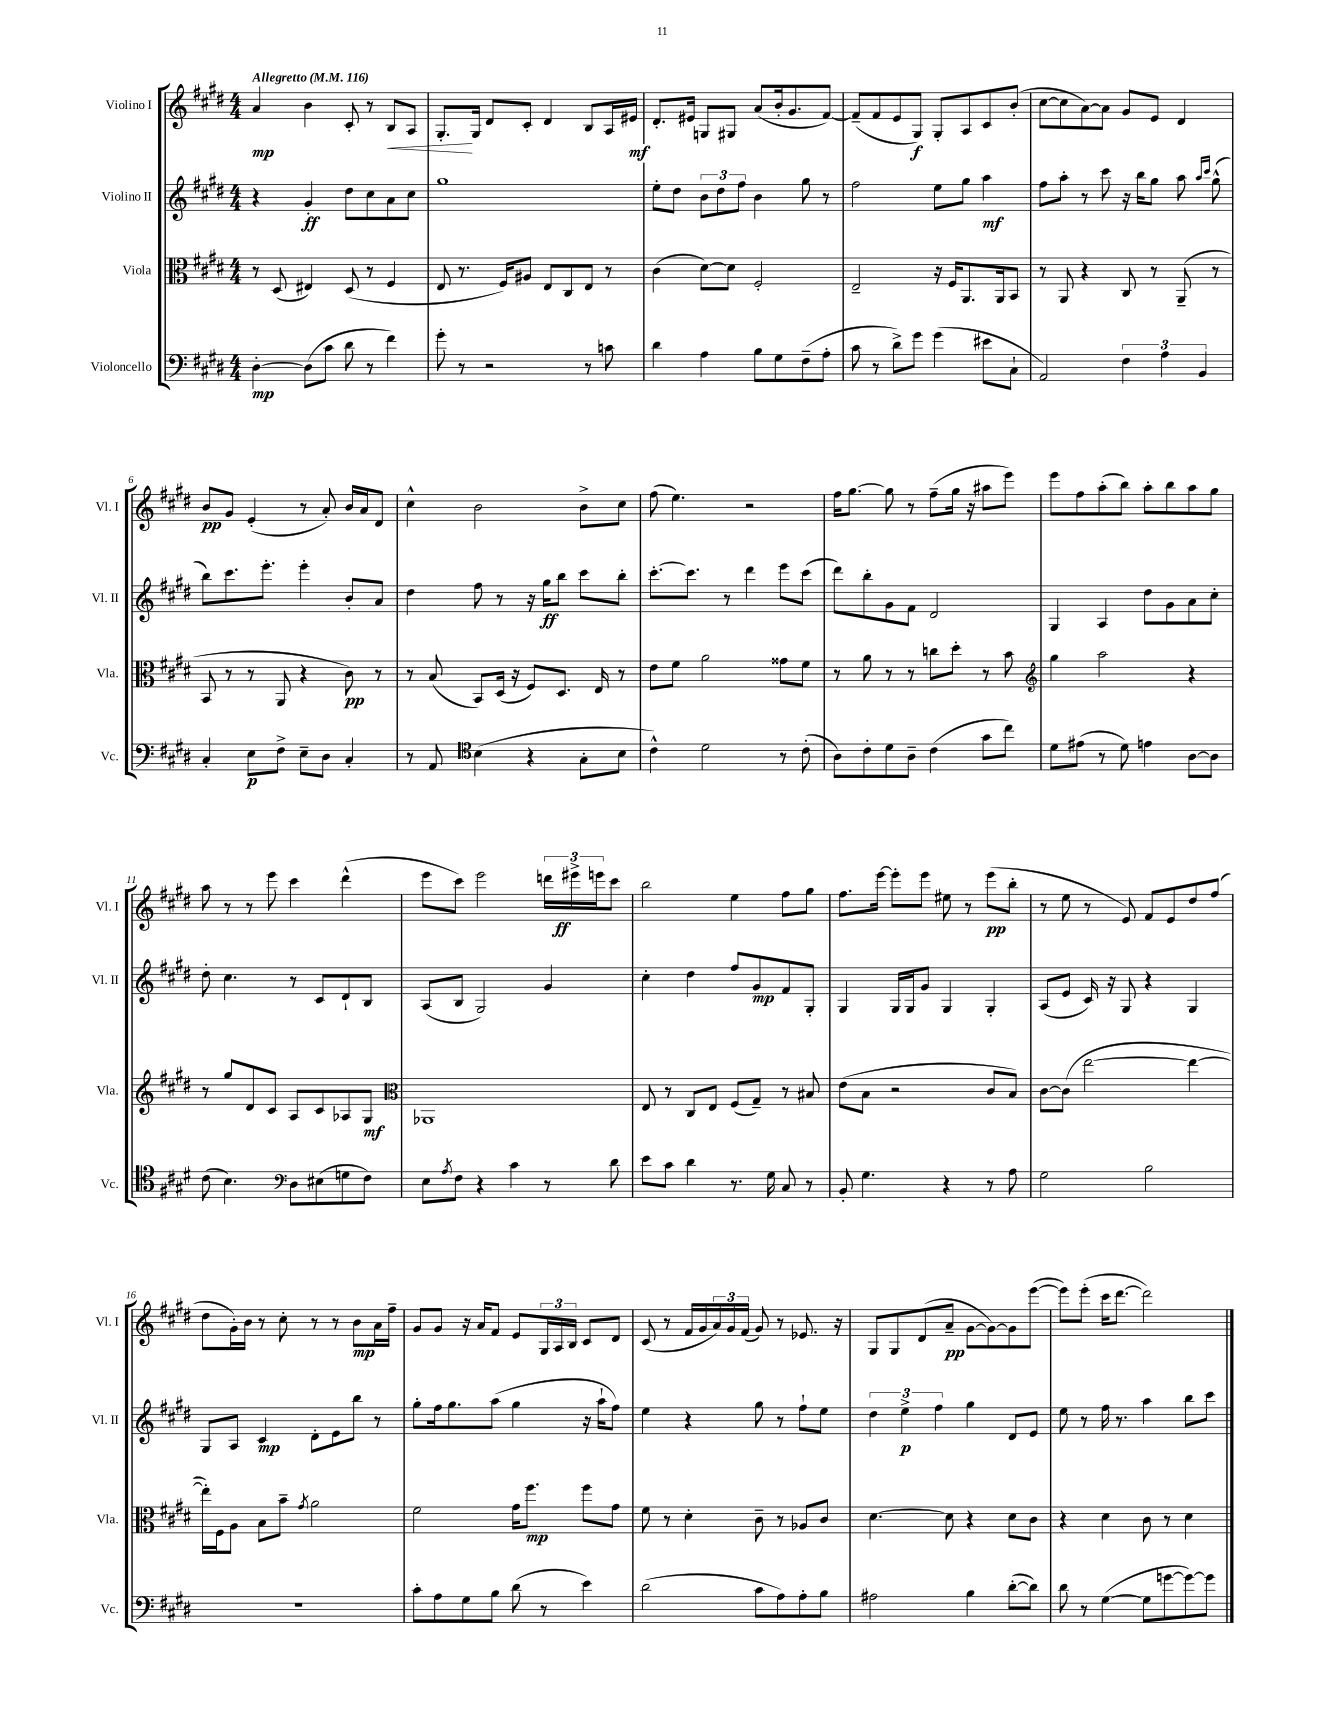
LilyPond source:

<<
\new StaffGroup <<
\new Staff = "s0" \with { instrumentName = "Violino I" shortInstrumentName = "Vl. I" } {
    \clef treble \key e \major \numericTimeSignature \time 4/4 \tempo "Allegretto" 4 = 116
    a'4\mp b'4 cis'8-. r8 b8\< a8 |
    gis8.-.\! gis16 dis'8 cis'8-. dis'4 b8 a16 eis'16\mf |
    dis'8.-. eis'16 g8 gis8 a'8( b'16-. gis'8. fis'8~) |
    fis'8--( fis'8 e'8 gis8\f) gis8-. a8 cis'8 b'8-.( |
    cis''8~ cis''8 a'8~) a'8 gis'8 e'8 dis'4 |
    b'8\pp gis'8 e'4-.( r8 a'8-.) b'16 a'16 dis'8 |
    cis''4-^ b'2 b'8-> cis''8 |
    fis''8( e''4.) r2 |
    fis''16 gis''8.~ gis''8 r8 fis''8--( gis''16 r16 ais''8 e'''8) |
    e'''8 fis''8 a''8-.( b''8) a''8-. b''8 a''8 gis''8 |
    a''8 r8 r8 e'''8 cis'''4 dis'''4-^( |
    e'''8 cis'''8) e'''2 \tuplet 3/2 { d'''16 eis'''16->\ff e'''16 } cis'''8 |
    b''2 e''4 fis''8 gis''8 |
    fis''8. e'''16~ e'''8-. e'''8 eis''8 r8 e'''8\pp( b''8-. |
    r8 e''8 r8 e'8) fis'8 e'8 dis''8 fis''8( |
    dis''8 gis'16-.) b'16 r8 cis''8-. r8 r8 b'8\mp a'16 fis''16-- |
    gis'8 gis'8 r16 a'16 fis'8 e'8 \tuplet 3/2 { gis16 a16 b16 } cis'8 dis'8 |
    cis'8( r8 fis'16 gis'16 \tuplet 3/2 { a'16) gis'16 fis'16( } gis'8) r8 ees'8. r16 |
    gis8 gis8 dis'8( a'8--\pp gis'8~ gis'8~) gis'8 e'''8~( |
    e'''8) e'''8-.( cis'''16 dis'''8.~ dis'''2) \bar "|." |
}
\new Staff = "s1" \with { instrumentName = "Violino II" shortInstrumentName = "Vl. II" } {
    \clef treble \key e \major \numericTimeSignature \time 4/4
    r4 gis'4-.\ff dis''8 cis''8 a'8 cis''8 |
    gis''1 |
    e''8-. dis''8 \tuplet 3/2 { b'8 dis''8 fis''8 } b'4 gis''8 r8 |
    fis''2 e''8 gis''8 a''4\mf |
    fis''8 a''8-. r8 cis'''8 r16 b''16 gis''8 a''8 \grace { a''16 cis'''16 } gis''8-^( |
    b''8) cis'''8. e'''8.-. e'''4-. b'8-. a'8 |
    dis''4 fis''8 r8 r16 gis''16\ff b''8 cis'''8 b''8-. |
    cis'''8.~-. cis'''8. r8 dis'''4 e'''8 cis'''8( |
    dis'''8) b''8-. gis'8 fis'8 dis'2 |
    gis4 a4 dis''8 gis'8 a'8 cis''8-. |
    dis''8-. cis''4. r8 cis'8 dis'8-! b8 |
    a8( b8 gis2) gis'4 |
    cis''4-. dis''4 fis''8 gis'8\mp fis'8 gis8-. |
    gis4 gis16 gis16 gis'8 gis4 gis4-. |
    a8( e'8 cis'16) r16 gis8 r4 gis4 |
    gis8 a8 cis'4\mp dis'8-. e'8 b''8 r8 |
    gis''8-. fis''16 gis''8. a''8( gis''4 r16 a''16-! fis''8) |
    e''4 r4 gis''8 r8 fis''8-! e''8 |
    \tuplet 3/2 { dis''4 e''4->\p fis''4 } gis''4 dis'8 e'8 |
    e''8 r8 fis''16 r8. a''4 b''8 cis'''8 \bar "|." |
}
\new Staff = "s2" \with { instrumentName = "Viola" shortInstrumentName = "Vla." } {
    \clef alto \key e \major \numericTimeSignature \time 4/4
    r8 dis8( eis4) dis8( r8 fis4 |
    e8 r8. fis16) ais8 e8 cis8 e8 r8 |
    cis'4( dis'8~) dis'8 fis2-. |
    e2-- r16 fis16 a,8. a,16 b,8 |
    r8 a,8 r4 cis8 r8 a,8--( r8 |
    b,8 r8 r8 a,8 r4 cis'8\pp) r8 |
    r8 b8( b,8) dis16( r16 fis8) dis8. e16 r8 |
    e'8 fis'8 a'2 gisis'8 fis'8 |
    r8 a'8 r8 r8 c''8 dis''8-. r8 b'8 |
    \clef treble gis''4 a''2 r4 |
    r8 gis''8 dis'8 cis'8 a8 cis'8 aes8 gis8\mf |
    \clef alto aes,1 |
    e8 r8 cis8 e8 fis8( gis8--) r8 bis8 |
    e'8( b8 r2 cis'8 b8) |
    cis'8~ cis'8( e''2~ e''4~ |
    e''16-.) fis16 a8 b8 b'8-- \acciaccatura { gis'8 } a'2 |
    fis'2 gis'16 fis''8.\mp fis''8 gis'8 |
    fis'8 r8 dis'4-. cis'8-- r8 aes8 cis'8 |
    dis'4.~ dis'8 r4 dis'8 cis'8 |
    r4 dis'4 cis'8 r8 dis'4 \bar "|." |
}
\new Staff = "s3" \with { instrumentName = "Violoncello" shortInstrumentName = "Vc." } {
    \clef bass \key e \major \numericTimeSignature \time 4/4
    dis4~-.\mp dis8( cis'8 dis'8 r8 fis'4) |
    gis'8-. r8 r2 r8 c'8 |
    dis'4 a4 b8 gis8 fis8--( a8-. |
    cis'8 r8 dis'8->) gis'8 gis'4( eis'8 cis8-! |
    a,2) \tuplet 3/2 { fis4 a4 b,4 } |
    cis4-. e8\p fis8-> e8-- dis8 cis4-. |
    r8 a,8 \clef tenor b4( r4 gis8-. b8 |
    cis'4-^) dis'2 r8 cis'8-.( |
    a8) cis'8-. dis'8 a8-- cis'4( gis'8 cis''8) |
    dis'8 eis'8( r8 dis'8) e'4 a8~ a8 |
    cis'8( b4.) \clef bass dis8 eis8( g8 fis8) |
    e8 \acciaccatura { a8 } fis8 r4 cis'4 r8 dis'8 |
    e'8 cis'8 dis'4 r8. gis16 cis8 r8 |
    b,8-. gis4. r4 r8 a8 |
    gis2 b2 |
    r1 |
    cis'8-. a8 gis8 b8 dis'8( r8 e'4) |
    dis'2( cis'8 a8) a8-. b8 |
    ais2 b4 dis'8~-.( dis'8) |
    dis'8 r8 gis4~( gis8 g'8~ g'8~) g'8 \bar "|." |
}
>>
>>
